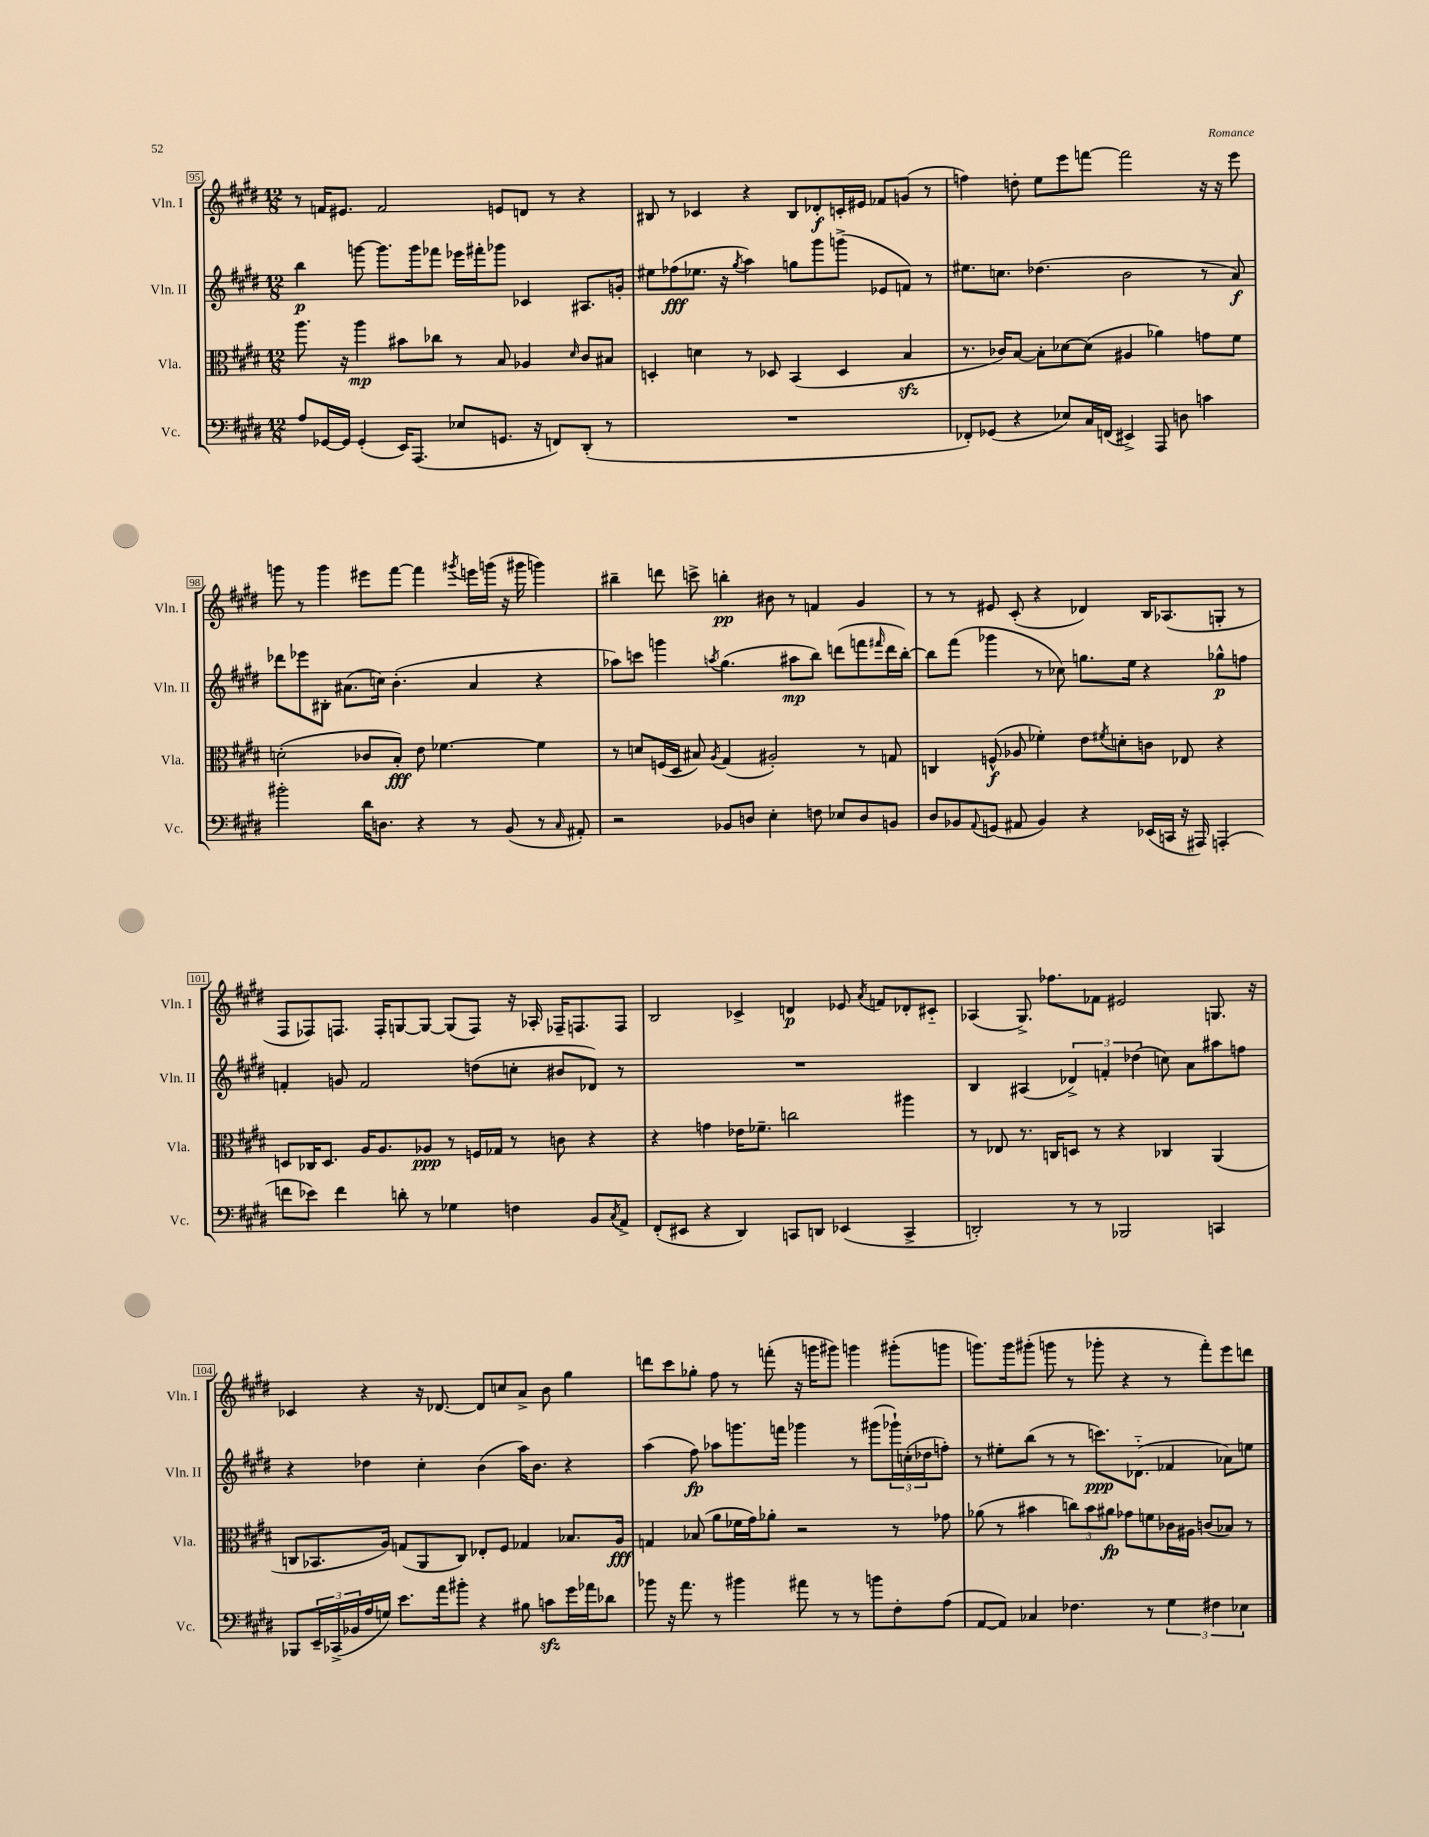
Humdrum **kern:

**kern	**kern	**dynam	**kern	**dynam	**kern	**dynam
*part4	*part3	*part3	*part2	*part2	*part1	*part1
*staff4	*staff3	*staff3	*staff2	*staff2	*staff1	*staff1
*I"Vc.	*I"Vla.	*	*I"Vln. II	*	*I"Vln. I	*
*I'Vc.	*I'Vla.	*	*I'Vln. II	*	*I'Vln. I	*
*clefF4	*clefC3	*	*clefG2	*	*clefG2	*
*k[f#c#g#d#]	*k[f#c#g#d#]	*	*k[f#c#g#d#]	*	*k[f#c#g#d#]	*
*M12/8	*M12/8	*	*M12/8	*	*M12/8	*
=95	=95	=95	=95	=95	=95	=95
8A/L	8.aa\	.	4bb\	p	8r	.
[16GG-X/L	.	.	.	.	16fn/KL	.
16GG-/JJ]	16r	.	.	.	8.e#X/J	.
(4GG-'/	4aa\	mp	[8gggn\	.	.	.
.	.	.	8.ggg\L]	.	2f/	.
16EE/KL)	8b#X\L	.	.	.	.	.
(8.AAA/J	.	.	16ggg\k	.	.	.
.	8cc-X\J	.	8fff-X\J	.	.	.
8E-X/L	8r	.	16eee-X\LL	.	.	.
.	.	.	16fff#X'\J	.	.	.
8.GGn/J	8B/	.	8ggg-X\J	.	8en/L	.
.	4A-X/	.	4c-X/	.	8dn/J	.
16r	.	.	.	.	.	.
8FFn/L)	.	.	.	.	8r	.
.	16qqd#/	.	.	.	.	.
(8DD#'/J	8c#/L	.	8.A#X/L	.	4r	.
8r	8B#X/J	.	.	.	.	.
.	.	.	16gn'/Jk	.	.	.
=96	=96	=96	=96	=96	=96	=96
1.r	4Dn'/	.	8ee#X\L	.	8B#X/	.
.	.	.	(8ff-X\	fff	8r	.
.	4dn\	.	8.ee-X\J	.	4c-X/	.
.	.	.	16r	.	.	.
.	.	.	8qgg#/	.	.	.
.	8r	.	4aa\)	.	4r	.
.	8D-X/	.	.	.	.	.
.	(4BB/	.	8ggn\L	.	8B#/L	.
.	.	.	8ggg#\	.	8d-X'/	f
.	4D-/	.	(8gggn^\J	.	16cn'/L	.
.	.	.	.	.	16e#X/JJ	.
.	.	.	8e-X/L	.	8f-X/L	.
.	4Bzz/	.	8fn/J)	.	(8gn/J	.
.	.	.	8r	.	8r	.
=97	=97	=97	=97	=97	=97	=97
8FF-X'/L)	8.r	.	8.ee#X\L	.	4ffn\)	.
(8GG-X/J	.	.	.	.	.	.
.	16c-X/KL)	.	8.ccn\J	.	.	.
4r	[8B/J	.	.	.	8ddn'\	.
.	8B'\L]	.	(4.dd-X\	.	8ee\L	.
8E-X/L)	[8d-X\	.	.	.	8eee\	.
16C#/L	(8d-\J]	.	.	.	[8fffn\J	.
(16FFn/JJ	.	.	.	.	.	.
4EE#X^/)	4A#X/	.	2b\	.	2fff\]	.
8AAA/	4a-X\)	.	.	.	.	.
8Dn\	.	.	.	.	.	.
4cn\	8gn\L	.	8r	.	16r	.
.	.	.	.	.	16r	.
.	8f#\J	.	8a/)	f	8eee\	.
!!LO:LB:g=z
=98	=98	=98	=98	=98	=98	=98
2b#X'\	(2dn'\	.	8ddd-X\L	.	8gggn\	.
.	.	.	8eee-X\	.	8r	.
.	.	.	8B#X'\J	.	4ggg\	.
.	.	.	(8.a#X\L	.	.	.
16d#\KL	8c-X/L	.	.	.	8eee#X\L	.
8.Dn\J	.	.	16ccn\Jk)	.	.	.
.	8B'/J)	fff	(4.b'\	.	[8fff#\J	.
4r	8e\	.	.	.	4fff#\]	.
.	[4.f-X\	.	.	.	.	.
.	.	.	.	.	8qggg#X/	.
8r	.	.	4a#/	.	16eeen\LL	.
.	.	.	.	.	(16gggn\JJ	.
(8BB/	.	.	.	.	16r	.
.	.	.	.	.	16ggg#X\	.
8r	4f-\]	.	4r	.	4gggn\)	.
16qqC#/	.	.	.	.	.	.
8AA#X'/)	.	.	.	.	.	.
=99	=99	=99	=99	=99	=99	=99
2r	8r	.	8aa-X\L)	.	4bb#X~\	.
.	8dn/L	.	8cccn\J	.	.	.
.	(16Fn/L	.	4gggn\	.	8dddn\	.
.	16D#/JJ	.	.	.	.	.
.	8B#X/)	.	.	.	8cccn^\	.
.	8qA/	.	8qaan/	.	.	.
8BB-X/L	(4G#/	.	(4.gg#\	.	4bbn'\	pp
8Dn/J	.	.	.	.	.	.
4E'\	2A#X'/)	.	.	.	8b#X\	.
.	.	.	8aa#X\L	mp	8r	.
8Fn\	.	.	8bb\J)	.	4fn/	.
8E-X/L	.	.	(8dddn\L	.	.	.
8D/	8r	.	8fffn\	.	4g#/	.
.	.	.	16qqfff#X/	.	.	.
8BBn/J	8Gn/	.	16ddd\L	.	.	.
.	.	.	[16bb'\JJ)	.	.	.
=100	=100	=100	=100	=100	=100	=100
8D#/L	4Cn/	.	8bb\L]	.	8r	.
8BB-X/	.	.	(8fff#\J	.	8r	.
8qqAA/	.	.	.	.	.	.
(8GGn/J	(8Fn^^/	f	4ggg-X\	.	8e#X/	.
8AA#X/	8A-X/	.	.	.	(8c#'/	.
4BB-/)	4f-X'\)	.	8r	.	4r	.
.	.	.	8cc-X\)	.	.	.
4r	8e\L	.	8.ggn\L	.	4d-X/)	.
.	8qf#X/	.	.	.	.	.
.	8dn'\	.	.	.	.	.
.	.	.	16ee\Jk	.	.	.
(16EE-X/LL	8cn\J	.	4r	.	16B/KL	.
16CCn/JJ	.	.	.	.	(8.A-X/	.
16r	8E-X/	.	.	.	.	.
16AAA#X/)	.	.	.	.	.	.
(4AAAn'/	4r	.	8gg-X^^\L	p	8Gn'/J	.
.	.	.	8ffn\J	.	8r	.
!!LO:LB:g=z
=101	=101	=101	=101	=101	=101	=101
8fn\L	8Dn/L	.	4fn'/	.	8F#/L	.
8e-X\J)	16C-X/K	.	.	.	8F-X/)	.
.	8.D/J	.	.	.	.	.
4f\	.	.	8gn/	.	8.Fn/J	.
.	16A/KL	.	2f/	.	.	.
.	8.A/	.	.	.	16F'/KL	.
8dn'\	.	.	.	.	[8Gn/	.
8r	8A-X/J	ppp	.	.	8G/J_	.
4G-X\	8r	.	.	.	(8G/L]	.
.	16Fn/LL	.	(8ddn\L	.	8F/J)	.
.	16G-X/JJ	.	.	.	.	.
4Fn\	8r	.	8ccn'\J	.	16r	.
.	.	.	.	.	16A-X'/	.
.	8cn\	.	8b#X/L	.	16F-X~/KL	.
.	.	.	.	.	8.Fn/	.
8BB/L	4r	.	8d-X/J)	.	.	.
8qC#/	.	.	.	.	.	.
8AA^/J	.	.	8r	.	8F/J	.
=102	=102	=102	=102	=102	=102	=102
(8FF#'/L	4r	.	1.r	.	2B/	.
8EE#X/J	.	.	.	.	.	.
4r	4gn\	.	.	.	.	.
4DD#/)	16e-X\KL	.	.	.	4c-X^/	.
.	8.f-X~\J	.	.	.	.	.
8CCn/L	2ccn\	.	.	.	4dn/	p
8DDn/J	.	.	.	.	.	.
(4EE-X/	.	.	.	.	8e-X/	.
.	.	.	.	.	8qa/	.
.	.	.	.	.	8fn/L	.
4CC^/	4aa#X\	.	.	.	8d-X'/	.
.	.	.	.	.	8c#X/J	.
=103	=103	=103	=103	=103	=103	=103
2DDn'/)	8r	.	4B/	.	(4A-X/	.
.	8E-X/	.	.	.	.	.
.	8.r	.	(4A#X/	.	8.G#^/)	.
.	16Cn/KL	.	.	.	8.ff-X\L	.
8r	8Dn/J	.	6d-X^/)	.	.	.
8r	8r	.	.	.	8f-X\J	.
.	.	.	6fn'/	.	.	.
2BBB-X/	4r	.	.	.	2e#X/	.
.	.	.	(6dd-X\	.	.	.
.	4C-X/	.	8ccn\)	.	.	.
.	.	.	8a\L	.	.	.
4CCn/	(4AA/	.	8aa#X\	.	8.Gn/	.
.	.	.	8ffn\J	.	.	.
.	.	.	.	.	16r	.
!!LO:LB:g=z
=104	=104	=104	=104	=104	=104	=104
8BBB-X/L	8Cn/L	.	4r	.	4c-X/	.
24EE~/L	8.BB-X/	.	.	.	.	.
(24CC-X^/	.	.	.	.	.	.
24BB-X/	.	.	.	.	.	.
16A/	.	.	4dd-X\	.	4r	.
16Gn/JJ)	16A/Jk)	.	.	.	.	.
8.e\L	(8Gn/L	.	.	.	.	.
.	8AA/	.	4cc#'\	.	16r	.
16a\k	.	.	.	.	[8.d-X/	.
8b#X'\J	8C/J)	.	.	.	.	.
4r	8E-X'/L	.	(4b\	.	8d-/L]	.
.	8F#/J	.	.	.	8ccn/	.
8B#X\	4G-X/	.	16aa\KL)	.	8a^/J	.
.	.	.	8.b\J	.	.	.
8cnzz\L	.	.	.	.	8b\	.
16g#\L	8.B-X/L	.	4r	.	4gg#\	.
16a-X\J	.	.	.	.	.	.
8d-X\J	.	.	.	.	.	.
.	16A/Jk	fff	.	.	.	.
=105	=105	=105	=105	=105	=105	=105
8b-X\	4Gn/	.	(4aa\	.	8dddn\L	.
16r	.	.	.	.	8ccc#\	.
8.a\	.	.	.	.	.	.
.	(8B-X/	.	8ff#\)	fp	8gg-X'\J	.
8r	8a\L	.	8aa-X\L	.	8ff#\	.
4b#X\	16f-X\L	.	8.gggn\	.	8r	.
.	16g#\J)	.	.	.	.	.
.	8a-X'\J	.	.	.	(8fffn'\	.
.	.	.	16fffn\Jk	.	.	.
8a#X\	2r	.	4ggg-X\	.	16r	.
.	.	.	.	.	16gggn\KL	.
8r	.	.	.	.	8ggg#X\J)	.
8r	.	.	8r	.	4gggn\	.
8bn\L	.	.	(8ggg#X\L	.	.	.
8F#'\	8r	.	24ggg-X`\L)	.	(8ggg#X'\L	.
.	.	.	(24ccn'\	.	.	.
.	.	.	24dd-X\J	.	.	.
(8A\J	8g-X\	.	8ffn'\J)	.	8gggn\J	.
=106	=106	=106	=106	=106	=106	=106
[8AA/L	(8a-X\	.	8r	.	8.gggn\L)	.
8AA/J])	8r	.	8ee#X'\L	.	.	.
.	.	.	.	.	16ggg\k	.
4C-X/	4b#X\	.	(8bb\J	.	(8ggg#X'\J	.
.	.	.	8r	.	8gggn\	.
4.F-X\	12ccn\L)	.	8r	.	8r	.
.	12b#\	.	.	.	.	.
.	.	.	8.cccn\L)	ppp	8ggg-X'\	.
.	12a#X\J	fp	.	.	.	.
.	8g-X\L	.	.	.	4r	.
.	.	.	(8.d-X\J	.	.	.
8r	8fn\	.	.	.	.	.
6G#\	16c-X\L	.	4f-X/	.	8r	.
.	16A#X\JJ	.	.	.	.	.
.	(8cn/L	.	.	.	8fff#'\L)	.
6F#X\	.	.	.	.	.	.
.	8B-X/J)	.	8a-X\L)	.	8eee\	.
6E-X\	.	.	.	.	.	.
.	8r	.	8een\J	.	8dddn\J	.
==	==	==	==	==	==	==
*-	*-	*-	*-	*-	*-	*-
